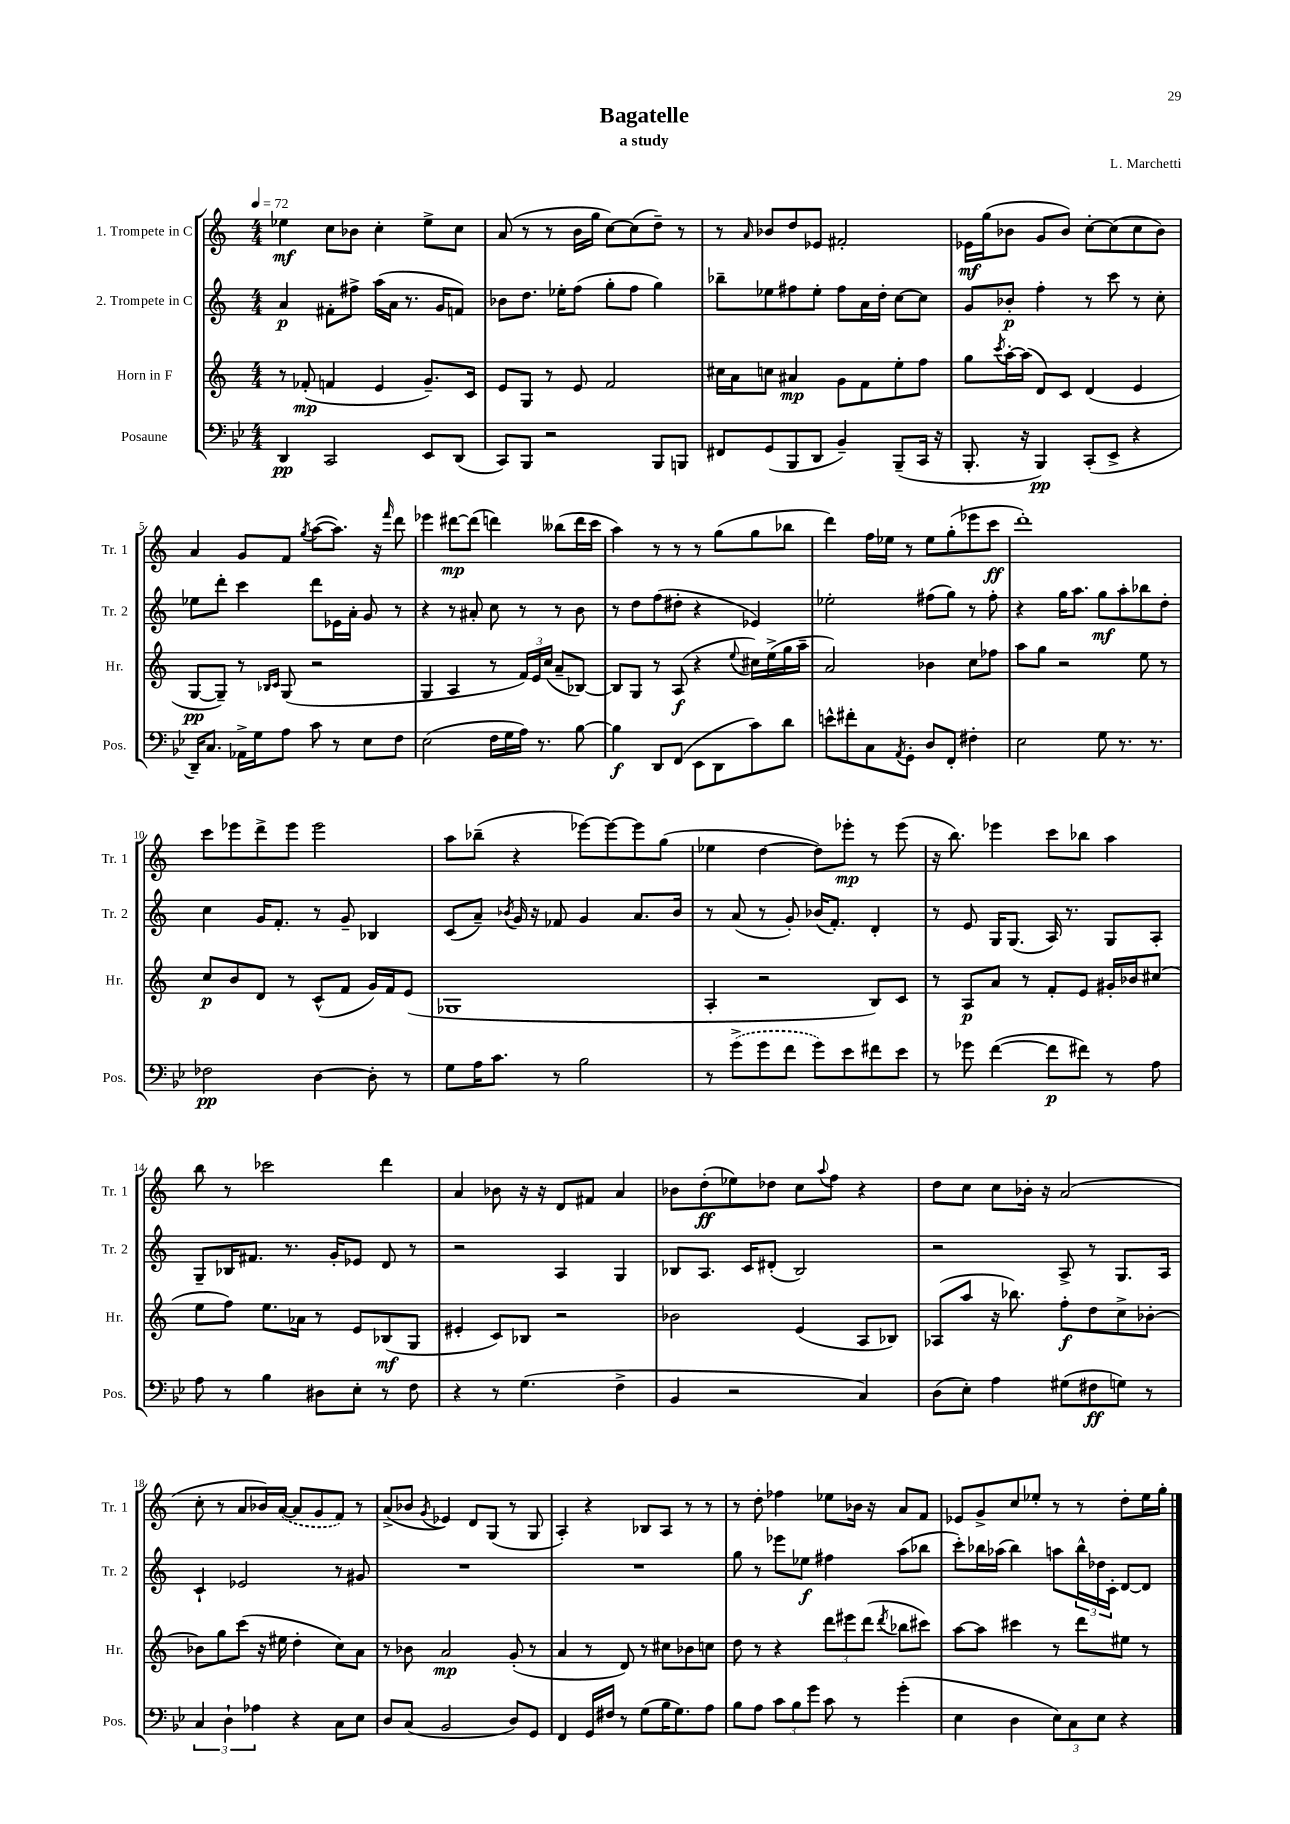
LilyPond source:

\header { title = "Bagatelle" composer = "L. Marchetti" subtitle = "a study" }
<<
\new StaffGroup <<
\new Staff = "s0" \with { instrumentName = "1. Trompete in C" shortInstrumentName = "Tr. 1" } {
    \clef treble \key c \major \numericTimeSignature \time 4/4 \tempo 4 = 72
    ees''4\mf c''8 bes'8 c''4-. ees''8-> c''8 |
    a'8( r8 r8 b'16 g''16 c''8~) c''8( d''8--) r8 |
    r8 \grace { a'16 } bes'8 d''8 ees'8 fis'2-. |
    ees'16\mf g''16( bes'8 g'8 bes'8) c''8~-. c''8( c''8 bes'8) |
    a'4 g'8 f'8 \acciaccatura { g''8 } a''8~( a''8.) r16 \grace { f'''16 } d'''8 |
    ees'''4 dis'''8~\mp dis'''8( d'''4) beses''8( d'''16 c'''16 |
    a''4) r8 r8 r8 g''8( g''8 bes''8 |
    d'''4) f''16 ees''16 r8 ees''8 g''8-.( ees'''8 c'''8\ff |
    d'''1-.) |
    c'''8 ees'''8 d'''8-> ees'''8 ees'''2 |
    a''8 bes''8--( r4 ees'''8~) ees'''8~ ees'''8 g''8( |
    ees''4 d''4~ d''8) ees'''8-.\mp r8 ees'''8( |
    r16 b''8.) ees'''4 c'''8 bes''8 a''4 |
    b''8 r8 ces'''2 d'''4 |
    a'4 bes'8 r16 r16 d'8 fis'8 a'4 |
    bes'8 d''8-.\ff( ees''8) des''8 c''8 \appoggiatura { a''8 } f''8 r4 |
    d''8 c''8 c''8 bes'16-. r16 a'2( |
    c''8-. r8 a'8 bes'16) \once \slurDashed a'16~( a'8 g'8 f'8) r8 |
    a'8->( bes'8 \acciaccatura { g'8 } ees'4) d'8 g8( r8 g8 |
    a4-.) r4 bes8 a8 r8 r8 |
    r8 d''8-. fes''4 ees''8 bes'16 r16 a'8 f'8 |
    ees'8 g'8-> c''8 ees''8-. r8 r8 d''8-. ees''16 g''16-. \bar "|." |
}
\new Staff = "s1" \with { instrumentName = "2. Trompete in C" shortInstrumentName = "Tr. 2" } {
    \clef treble \key c \major \numericTimeSignature \time 4/4
    a'4\p fis'8-. fis''8-> a''16( a'16 r8. g'16 f'8) |
    bes'8 d''8. ees''16-. f''8( g''8-. f''8 g''4) |
    bes''8-- ees''8 fis''8 ees''8-. fis''8 a'16 d''16-. c''8~ c''8 |
    g'8 bes'8-.\p f''4-. r8 c'''8 r8 c''8-. |
    ees''8 d'''8-. c'''4 d'''8 ees'16 a'16-. g'8 r8 |
    r4 r8 ais'8-. c''8 r8 r8 b'8 |
    r8 d''8 f''8( dis''8-. r4 ees'4) |
    ees''2-. fis''8( g''8) r8 fis''8-. |
    r4 g''16 a''8. g''8\mf a''8-. bes''8 d''8-. |
    c''4 g'16 f'8.-. r8 g'8-- bes4 |
    c'8( a'8--) \acciaccatura { bes'8 } g'16 r16 fes'8 g'4 a'8. bes'16 |
    r8 a'8( r8 g'8-.) bes'16( f'8.-.) d'4-. |
    r8 e'8 g16 g8.( a16) r8. g8 a8-. |
    g8-- bes16 fis'8. r8. g'16-. ees'8 d'8 r8 |
    r2 a4 g4 |
    bes8 a8. c'16 dis'8-.( bes2) |
    r2 a8-> r8 g8. a16 |
    c'4-! ees'2 r8 gis'8 |
    R1 |
    R1 |
    g''8 r8 ees'''8 ees''8\f fis''4 a''8( bes''8 |
    c'''8-.) bes''16 aes''16( bes''4) a''8 \tuplet 3/2 { bes''16-^ des''16 c'16-. } d'8~ d'8 \bar "|." |
}
\new Staff = "s2" \with { instrumentName = "Horn in F" shortInstrumentName = "Hr." } {
    \clef treble \key c \major \numericTimeSignature \time 4/4
    r8 fes'8-.\mp( f'4 e'4 g'8.--) c'16 |
    e'8 g8 r8 e'8 f'2 |
    cis''16 a'16 c''8 ais'4\mp g'8 f'8 e''8-. f''8 |
    g''8 \acciaccatura { c'''8 } a''16~-. a''16( d'8) c'8 d'4( e'4 |
    g8~\pp g8--) r8 \grace { bes16 c'16 } g8( r2 |
    g4 a4 r8 \tuplet 3/2 { f'16) e'16 c''16( } a'8-- bes8~) |
    bes8 g8 r8 a8\f( r4 \appoggiatura { e''8 } cis''16) e''16->( g''16 a''16-- |
    a'2) bes'4 c''8 fes''8 |
    a''8 g''8 r2 e''8 r8 |
    c''8\p b'8 d'8 r8 c'8-^( f'8 g'16) f'16 e'8( |
    ges1 |
    a4-. r2 b8) c'8 |
    r8 a8\p a'8 r8 f'8-. e'8 gis'16-. bes'16 cis''8( |
    e''8 f''8) e''8. aes'16 r8 e'8 bes8\mf( g8 |
    eis'4-. c'8) bes8 r2 |
    bes'2 e'4( a8 bes8) |
    aes8( a''8 r16 bes''8.) f''8-.\f d''8 c''8-> bes'8~-. |
    bes'8 g''8 c'''8( r16 eis''16 d''4-. c''8) a'8 |
    r8 bes'8 a'2\mp g'8-.( r8 |
    a'4 r8 d'8) r8 cis''8 bes'8 c''8 |
    d''8 r8 r4 \tuplet 3/2 { d'''8 eis'''8 d'''8( } \acciaccatura { d'''8 } bes''8 cis'''8) |
    a''8~ a''8 cis'''4 r8 d'''8 eis''8 r8 \bar "|." |
}
\new Staff = "s3" \with { instrumentName = "Posaune" shortInstrumentName = "Pos." } {
    \clef bass \key bes \major \numericTimeSignature \time 4/4
    d,4\pp c,2 ees,8 d,8( |
    c,8) bes,,8 r2 bes,,8 b,,8 |
    fis,8 g,8( bes,,8 d,8 bes,4--) bes,,8--( c,16 r16 |
    bes,,8.-. r16 bes,,4\pp) c,8-.( ees,8-> r4 |
    d,16--) c8. aes,16-> g16 a8 c'8 r8 ees8 f8 |
    ees2( f16 g16 a16) r8. bes8~ |
    bes4\f d,8 f,8( ees,8 d,8 c'8) d'8 |
    e'8-^ fis'8-. c8 \acciaccatura { a,8 } g,8-. d8 f,8-. fis4-. |
    ees2 g8 r8. r8. |
    fes2\pp d4~ d8-. r8 |
    g8 a16 c'8. r8 bes2 |
    r8 \once \slurDashed g'8->( g'8 f'8 g'8) ees'8 fis'8 ees'8 |
    r8 ges'8 f'4~( f'8\p fis'8) r8 a8 |
    a8 r8 bes4 dis8 ees8-. r8 f8 |
    r4 r8 g4.( f4-> |
    bes,4 r2 c4) |
    d8( ees8-.) a4 gis8( fis8\ff g8) r8 |
    \tuplet 3/2 { c4 d4-! aes4 } r4 c8 ees8 |
    d8 c8( bes,2 d8) g,8 |
    f,4 g,16 fis16 r8 g8( bes16 g8.) a8 |
    bes8 a8 \tuplet 3/2 { c'8 bes8 g'8 } c'8 r8 g'4-.( |
    ees4 d4 \tuplet 3/2 { ees8) c8 ees8 } r4 \bar "|." |
}
>>
>>
